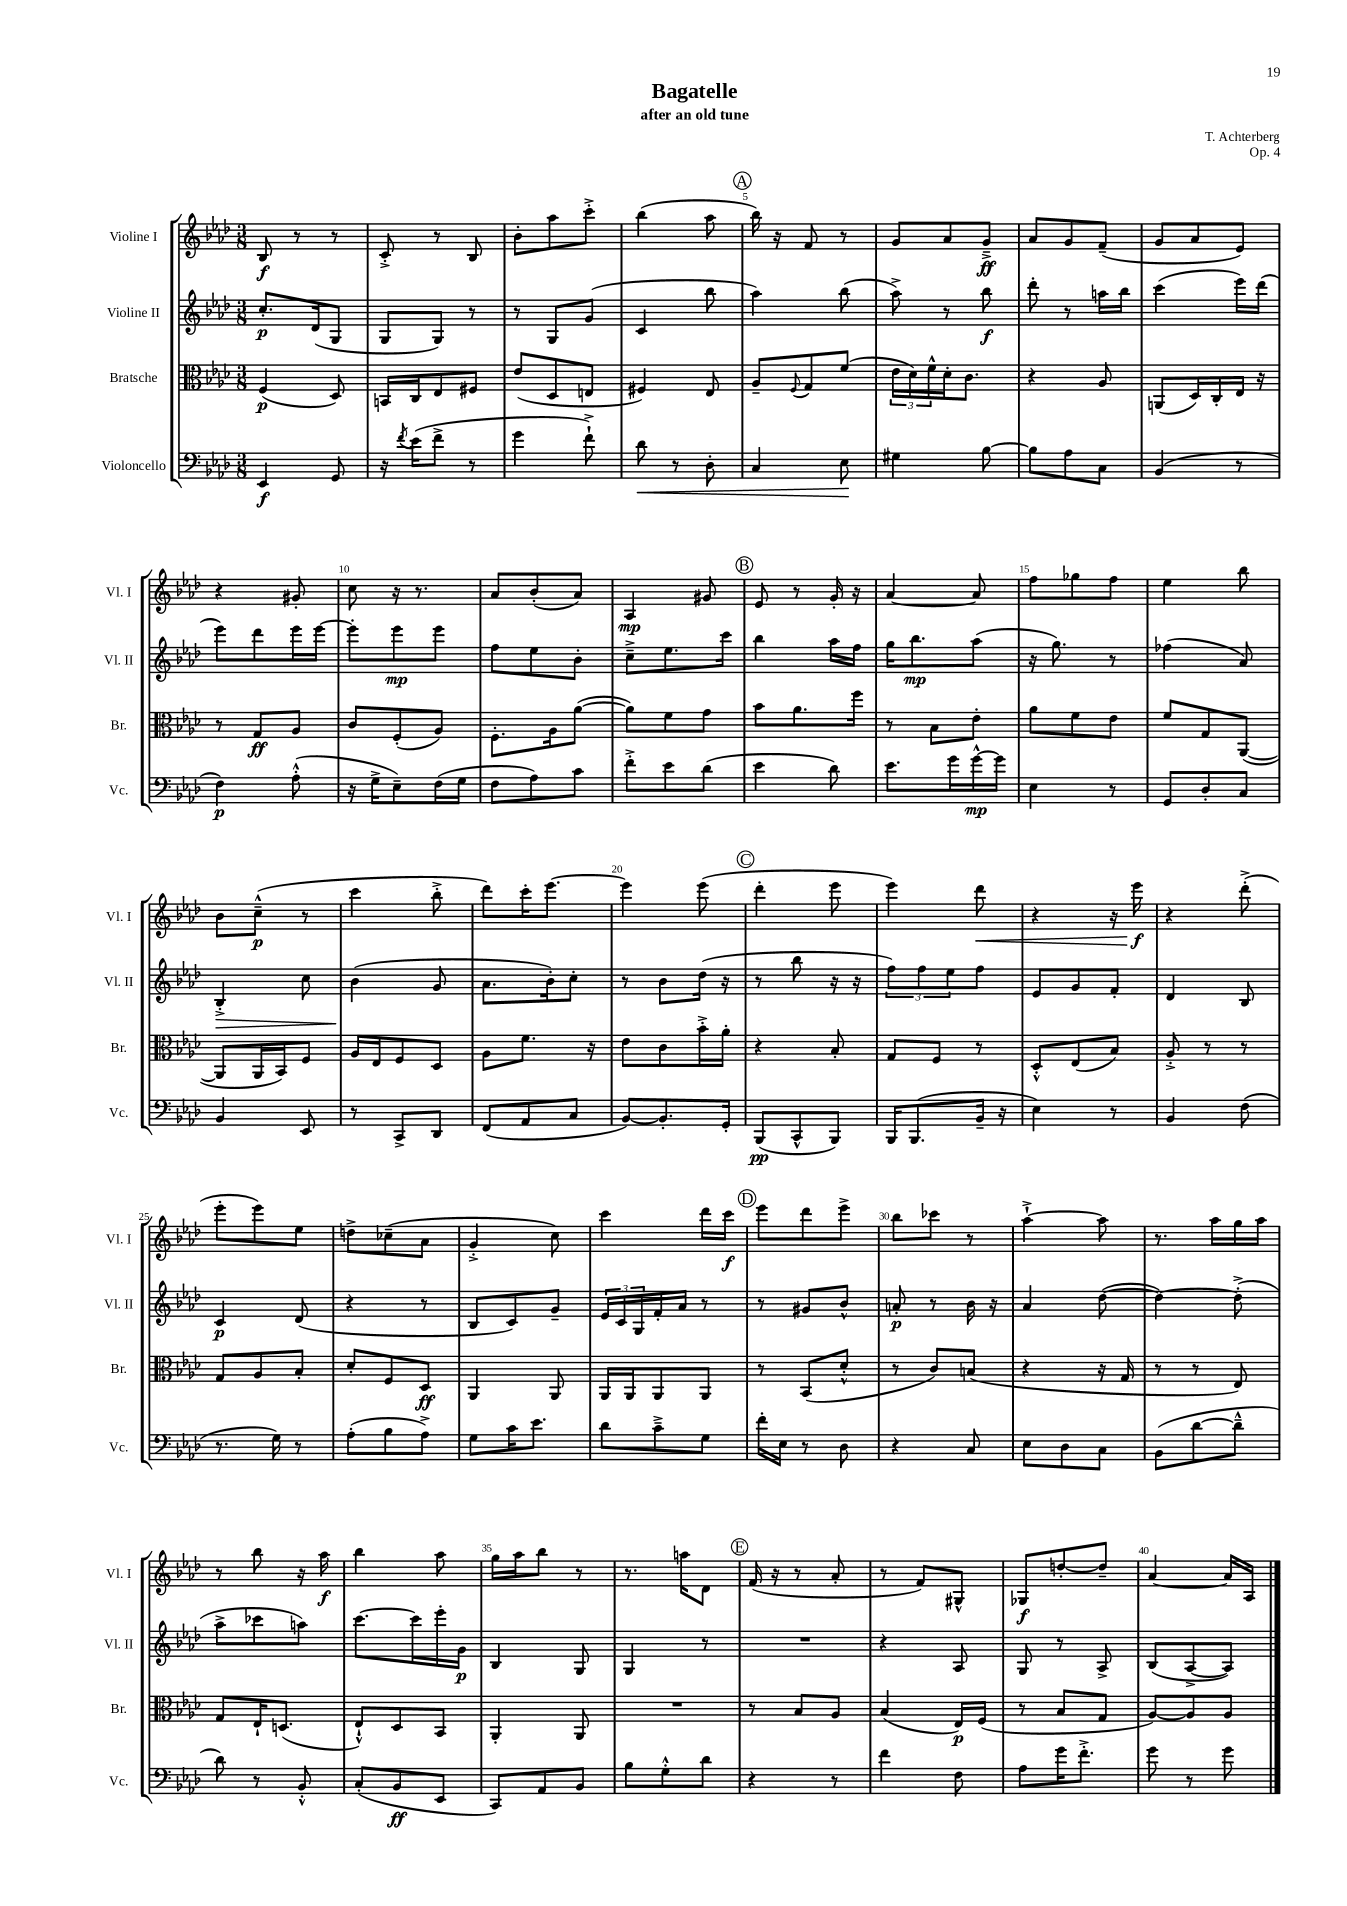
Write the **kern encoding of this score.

**kern	**dynam	**kern	**dynam	**kern	**dynam	**kern	**dynam
*part4	*part4	*part3	*part3	*part2	*part2	*part1	*part1
*staff4	*staff4	*staff3	*staff3	*staff2	*staff2	*staff1	*staff1
*I"Violoncello	*	*I"Bratsche	*	*I"Violine II	*	*I"Violine I	*
*I'Vc.	*	*I'Br.	*	*I'Vl. II	*	*I'Vl. I	*
*clefF4	*	*clefC3	*	*clefG2	*	*clefG2	*
*k[b-e-a-d-]	*	*k[b-e-a-d-]	*	*k[b-e-a-d-]	*	*k[b-e-a-d-]	*
*M3/8	*	*M3/8	*	*M3/8	*	*M3/8	*
=1	=1	=1	=1	=1	=1	=1	=1
4EE-/	f	(4F/	p	8.cc'/L	p	8B-/	f
.	.	.	.	.	.	8r	.
.	.	.	.	(16d-/k	.	.	.
8GG/	.	8D-/)	.	8G/J	.	8r	.
=2	=2	=2	=2	=2	=2	=2	=2
16r	.	16BBn/LL	.	8G/L	.	8c'^/	.
8qf/	.	.	.	.	.	.	.
(16e-\KL	.	16C/J	.	.	.	.	.
8f^\J	.	8E-/	.	8G/J)	.	8r	.
8r	.	8F#X/J	.	8r	.	8B-/	.
=3	=3	=3	=3	=3	=3	=3	=3
4g\	.	(8e-/L	.	8r	.	8b-'\L	.
.	.	8D-/	.	8G/L	.	8aa-\	.
8f`^\)	.	8En/J	.	(8g/J	.	8ccc'^\J	.
=4	=4	=4	=4	=4	=4	=4	=4
!	!LO:HP:b	!	!	!	!	!	!
8d-\	<	4F#X/)	.	4c/	.	(4bb-\	.
8r	.	.	.	.	.	.	.
8D-'\	.	8E-/	.	8bb-\	.	8aa-\	.
!!LO:REH:place=s1:t=A
=5	=5	=5	=5	=5	=5	=5	=5
4C/	.	8A-~/L	.	4aa-\)	.	16bb-\)	.
.	.	.	.	.	.	16r	.
.	.	8qqF/	.	.	.	.	.
.	.	8G/	.	.	.	8f/	.
8E-\	.	(8f/J	.	(8bb-\	.	8r	.
.	[	.	.	.	.	.	.
=6	=6	=6	=6	=6	=6	=6	=6
4G#X\	.	24e-\LL	.	8aa-^\)	.	8g/L	.
.	.	24d-\)	.	.	.	.	.
.	.	24f^^\	.	.	.	.	.
.	.	16d-'\J	.	8r	.	8a-/	.
.	.	8.c\J	.	.	.	.	.
[8B-\	.	.	.	8bb-\	f	8g~^/J	ff
=7	=7	=7	=7	=7	=7	=7	=7
8B-\L]	.	4r	.	8ddd-'\	.	8a-/L	.
8A-\	.	.	.	8r	.	8g/	.
8C\J	.	8A-/	.	16aan\LL	.	(8f~/J	.
.	.	.	.	16bb-\JJ	.	.	.
=8	=8	=8	=8	=8	=8	=8	=8
(4BB-/	.	(8AAn/L	.	(4ccc\	.	8g/L	.
.	.	16D-/L)	.	.	.	8a-/	.
.	.	16C'/	.	.	.	.	.
8r	.	16E-/JJ	.	16eee-\LL)	.	8e-/J)	.
.	.	16r	.	(16ddd-\JJ	.	.	.
!!LO:LB:g=z
=9	=9	=9	=9	=9	=9	=9	=9
4F\)	p	8r	.	8eee-\L)	.	4r	.
.	.	8G/L	ff	8ddd-\	.	.	.
(8A-'^^\	.	8A-/J	.	16eee-\L	.	8g#X'/	.
.	.	.	.	[16eee-\JJ	.	.	.
=10	=10	=10	=10	=10	=10	=10	=10
16r	.	8c/L	.	8eee-'\L]	.	8cc\	.
16G^\KL	.	.	.	.	.	.	.
8E-~\)	.	(8F'/	.	8eee-\	mp	16r	.
.	.	.	.	.	.	8.r	.
(16F\L	.	8A-/J)	.	8eee-\J	.	.	.
16G\JJ	.	.	.	.	.	.	.
=11	=11	=11	=11	=11	=11	=11	=11
8F\L	.	8.F'\L	.	8ff\L	.	8a-/L	.
8A-\)	.	.	.	8ee-\	.	(8b-'/	.
.	.	16A-\k	.	.	.	.	.
8c\J	.	([8a-\J	.	8b-'\J	.	8a-/J)	.
=12	=12	=12	=12	=12	=12	=12	=12
8f'^\L	.	8a-\L])	.	8cc~^\L	.	4A-/	mp
8e-\	.	8f\	.	8.ee-\	.	.	.
(8d-\J	.	8g\J	.	.	.	8g#X/	.
.	.	.	.	16ccc\Jk	.	.	.
!!LO:REH:place=s1:t=B
=13	=13	=13	=13	=13	=13	=13	=13
4e-\	.	8b-\L	.	4bb-\	.	8e-/	.
.	.	8.a-\	.	.	.	8r	.
8d-\)	.	.	.	16aa-\LL	.	16g'/	.
.	.	16ff\Jk	.	16ff\JJ	.	16r	.
=14	=14	=14	=14	=14	=14	=14	=14
8.e-\L	.	8r	.	16gg\KL	.	[4a-/	.
.	.	.	.	8.bb-\	mp	.	.
.	.	8B-\L	.	.	.	.	.
16g\L	.	.	.	.	.	.	.
[16g^^\	mp	8e-'\J	.	(8aa-\J	.	8a-/]	.
16g\JJ]	.	.	.	.	.	.	.
=15	=15	=15	=15	=15	=15	=15	=15
4E-\	.	8a-\L	.	16r	.	8ff\L	.
.	.	.	.	8.gg\)	.	.	.
.	.	8f\	.	.	.	8gg-X\	.
8r	.	8e-\J	.	8r	.	8ff\J	.
=16	=16	=16	=16	=16	=16	=16	=16
8GG/L	.	8f/L	.	(4ff-X\	.	4ee-\	.
8D-'/	.	8G/	.	.	.	.	.
8C/J	.	([8AA-/J	.	8a-/)	.	8bb-\	.
!!LO:LB:g=z
=17	=17	=17	=17	=17	=17	=17	=17
!	!	!	!	!	!LO:HP:b	!	!
4BB-/	.	8AA-/L]	.	4B-'^/	>	8b-\L	.
.	.	16AA-/L	.	.	.	(8cc~^^\J	p
.	.	16BB-/J)	.	.	.	.	.
8EE-/	.	8F/J	.	8cc\	.	8r	.
=18	=18	=18	=18	=18	=18	=18	=18
8r	.	16A-/LL	.	(4b-\	.	4ccc\	.
.	.	16E-/J	.	.	.	.	.
8CC^/L	.	8F/	.	.	.	.	.
8DD-/J	.	8D-/J	.	8g/	]	8bb-'^\	.
=19	=19	=19	=19	=19	=19	=19	=19
(8FF/L	.	8A-\L	.	8.a-\L	.	8ddd-\L)	.
8AA-/	.	8.f\J	.	.	.	16ccc'\K	.
.	.	.	.	16b-'\k)	.	[8.eee-\J	.
8C/J	.	.	.	8cc'\J	.	.	.
.	.	16r	.	.	.	.	.
=20	=20	=20	=20	=20	=20	=20	=20
[8BB-/L)	.	8e-\L	.	8r	.	4eee-\]	.
8.BB-'/]	.	8c\	.	8b-\L	.	.	.
.	.	16b-'^\L	.	(16dd-\Jk	.	(8eee-\	.
16GG'/Jk	.	16a-'\JJ	.	16r	.	.	.
!!LO:REH:place=s1:t=C
=21	=21	=21	=21	=21	=21	=21	=21
(8BBB-/L	pp	4r	.	8r	.	4ddd-'\	.
8CC^^/	.	.	.	8bb-\	.	.	.
8BBB-/J)	.	8B-'/	.	16r	.	8eee-\	.
.	.	.	.	16r	.	.	.
=22	=22	=22	=22	=22	=22	=22	=22
16BBB-/KL	.	8G/L	.	12ff\L)	.	4eee-\)	.
(8.BBB-/	.	.	.	.	.	.	.
.	.	.	.	12ff\	.	.	.
.	.	8F/J	.	.	.	.	.
.	.	.	.	12ee-\	.	.	.
!	!	!	!	!	!	!	!LO:HP:b
16BB-~/Jk	.	8r	.	8ff\J	.	8ddd-\	<
16r	.	.	.	.	.	.	.
=23	=23	=23	=23	=23	=23	=23	=23
4E-\)	.	8D-'^^/L	.	8e-/L	.	4r	.
.	.	(8E-/	.	8g/	.	.	.
8r	.	8B-/J)	.	8f'/J	.	16r	.
.	.	.	.	.	.	16eee-\	f
.	.	.	.	.	.	.	[
=24	=24	=24	=24	=24	=24	=24	=24
4BB-/	.	8A-'^/	.	4d-/	.	4r	.
.	.	8r	.	.	.	.	.
(8F\	.	8r	.	8B-/	.	(8ddd-'^\	.
!!LO:LB:g=z
=25	=25	=25	=25	=25	=25	=25	=25
8.r	.	8G/L	.	4c/	p	8eee-'\L	.
.	.	8A-/	.	.	.	8eee-\)	.
16G\)	.	.	.	.	.	.	.
8r	.	8B-'/J	.	(8d-/	.	8ee-\J	.
=26	=26	=26	=26	=26	=26	=26	=26
(8A-'\L	.	8d-'/L	.	4r	.	8ddn^\L	.
8B-\	.	8F/	.	.	.	(8cc-X~\	.
8A-^\J)	.	8D-/J	ff	8r	.	8a-\J	.
=27	=27	=27	=27	=27	=27	=27	=27
8G\L	.	4AA-/	.	8B-/L	.	4g'^/	.
16c\K	.	.	.	8c/)	.	.	.
8.e-\J	.	.	.	.	.	.	.
.	.	8AA-/	.	8g~/J	.	8cc\)	.
=28	=28	=28	=28	=28	=28	=28	=28
8d-\L	.	16AA-/LL	.	24e-/LL	.	4ccc\	.
.	.	.	.	24c/	.	.	.
.	.	16AA-/J	.	.	.	.	.
.	.	.	.	24G/	.	.	.
8c~^\	.	8AA-/	.	16f'/	.	.	.
.	.	.	.	16a-/JJ	.	.	.
8G\J	.	8AA-/J	.	8r	.	16ddd-\LL	.
.	.	.	.	.	.	16ccc\JJ	f
!!LO:REH:place=s1:t=D
=29	=29	=29	=29	=29	=29	=29	=29
16f'\LL	.	8r	.	8r	.	8eee-\L	.
16E-\JJ	.	.	.	.	.	.	.
8r	.	(8BB-/L	.	8g#X/L	.	8ddd-\	.
8D-\	.	8d-'^^/J	.	8b-^^/J	.	8eee-^\J	.
=30	=30	=30	=30	=30	=30	=30	=30
4r	.	8r	.	8an'/	p	8bb-\L	.
.	.	8c/L)	.	8r	.	8ccc-X\J	.
8C/	.	(8Bn/J	.	16b-\	.	8r	.
.	.	.	.	16r	.	.	.
=31	=31	=31	=31	=31	=31	=31	=31
8E-\L	.	4r	.	4a-/	.	[4aa-`^\	.
8D-\	.	.	.	.	.	.	.
8C\J	.	16r	.	([8dd-\	.	8aa-\]	.
.	.	16G/	.	.	.	.	.
=32	=32	=32	=32	=32	=32	=32	=32
(8BB-\L	.	8r	.	4dd-\_)	.	8.r	.
[8d-\	.	8r	.	.	.	.	.
.	.	.	.	.	.	16aa-\LL	.
8d-~^^\J]	.	8E-/)	.	(8dd-'^\]	.	16gg\	.
.	.	.	.	.	.	16aa-\JJ	.
!!LO:LB:g=z
=33	=33	=33	=33	=33	=33	=33	=33
8d-\)	.	8G/L	.	8aa-^\L	.	8r	.
8r	.	16E-`/K	.	8ccc-X\	.	8bb-\	.
.	.	(8.Dn/J	.	.	.	.	.
8BB-'^^/	.	.	.	8aan\J)	.	16r	.
.	.	.	.	.	.	16aa-\	f
=34	=34	=34	=34	=34	=34	=34	=34
(8C'/L	.	8E-`^^/L)	.	[8.ccc\L	.	4bb-\	.
8BB-/	ff	8D-/	.	.	.	.	.
.	.	.	.	16ccc\L]	.	.	.
8EE-/J	.	8BB-/J	.	16eee-'\	.	8aa-\	.
.	.	.	.	16g\JJ	p	.	.
=35	=35	=35	=35	=35	=35	=35	=35
8CC/L)	.	4AA-'/	.	4B-/	.	16gg\LL	.
.	.	.	.	.	.	16aa-\J	.
8AA-/	.	.	.	.	.	8bb-\J	.
8BB-/J	.	8AA-/	.	8G/	.	8r	.
=36	=36	=36	=36	=36	=36	=36	=36
8B-\L	.	4.r	.	4G/	.	8.r	.
8G'^^\	.	.	.	.	.	.	.
.	.	.	.	.	.	16aan\KL	.
8d-\J	.	.	.	8r	.	8d-\J	.
!!LO:REH:place=s1:t=E
=37	=37	=37	=37	=37	=37	=37	=37
4r	.	8r	.	4.r	.	(16f/	.
.	.	.	.	.	.	16r	.
.	.	8B-/L	.	.	.	8r	.
8r	.	8A-/J	.	.	.	8a-'/	.
=38	=38	=38	=38	=38	=38	=38	=38
4f\	.	(4B-/	.	4r	.	8r	.
.	.	.	.	.	.	8f/L)	.
8F\	.	16E-/LL)	p	8A-/	.	8G#X^^/J	.
.	.	(16F/JJ	.	.	.	.	.
=39	=39	=39	=39	=39	=39	=39	=39
8A-\L	.	8r	.	8G/	.	8G-X/L	f
16g\K	.	8B-/L	.	8r	.	[8ddn'/	.
8.f'^\J	.	.	.	.	.	.	.
.	.	8G/J	.	8A-^/	.	8dd~/J]	.
=40	=40	=40	=40	=40	=40	=40	=40
8g\	.	[8A-/L)	.	(8B-/L	.	[4a-/	.
8r	.	8A-/]	.	[8A-^/	.	.	.
8g\	.	8A-/J	.	8A-/J])	.	16a-/LL]	.
.	.	.	.	.	.	16A-/JJ	.
==	==	==	==	==	==	==	==
*-	*-	*-	*-	*-	*-	*-	*-
